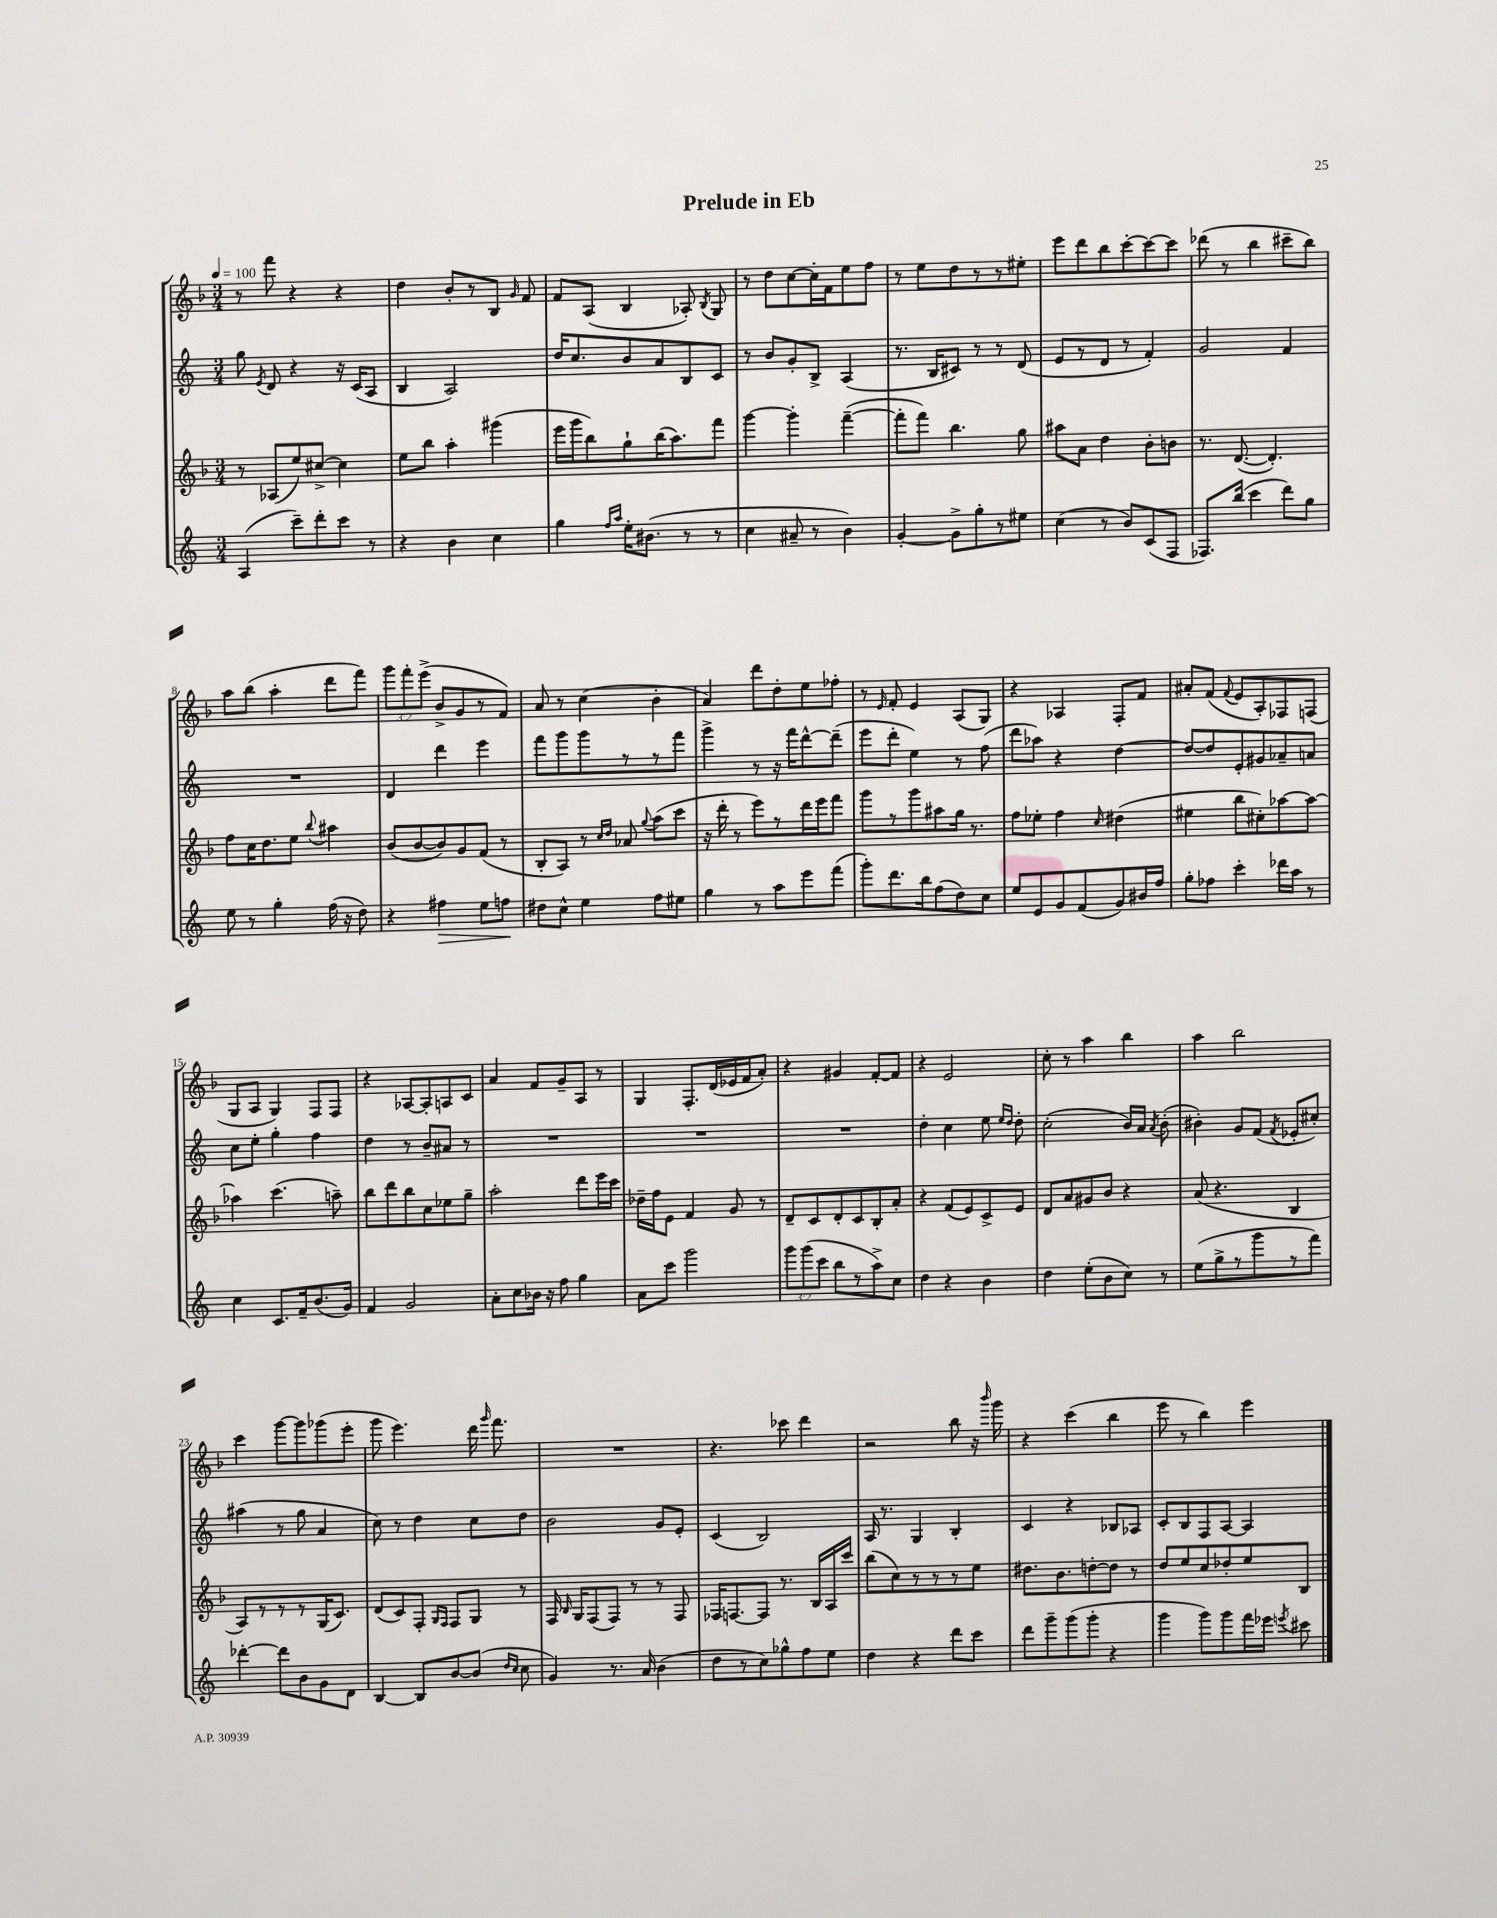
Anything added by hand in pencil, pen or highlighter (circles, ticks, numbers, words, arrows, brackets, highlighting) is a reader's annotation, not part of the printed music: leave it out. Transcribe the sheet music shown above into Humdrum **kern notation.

**kern	**dynam	**kern	**kern	**kern
*part4	*part4	*part3	*part2	*part1
*staff4	*staff4	*staff3	*staff2	*staff1
*clefG2	*	*clefG2	*clefG2	*clefG2
*k[]	*	*k[b-]	*k[]	*k[b-]
*M3/4	*	*M3/4	*M3/4	*M3/4
*MM100	*	*MM100	*MM100	*MM100
=1	=1	=1	=1	=1
(4A/	.	8r	8gg\	8r
.	.	.	8qe/	.
.	.	(8A-X/L	8d/	8fff\
8ccc~\L)	.	8ee/)	4r	4r
8ddd'\	.	[8cc#X^/J	.	.
8ccc\J	.	4cc#\]	16r	4r
.	.	.	(16c/KL	.
8r	.	.	8A/J	.
=2	=2	=2	=2	=2
4r	.	8ee\L	4B/	4dd\
.	.	8bb-\J	.	.
4b\	.	4aa'\	2A/)	8b-'/L
.	.	.	.	8r
4cc\	.	(4ggg#X\	.	8B-/J
.	.	.	.	16qqg/
.	.	.	.	8f/
=3	=3	=3	=3	=3
4gg\	.	16eee\LL	16dd/KL	8f/L
.	.	16ggg\J	8.cc/	.
.	.	8bb-\)	.	(8A/J
16qqff/LL	.	.	.	.
16qqaa/JJ	.	.	.	.
16ee'\KL	.	8gg`\	8b/	4B-/
(8.b#X\J	.	.	.	.
.	.	(16bb-\K	8a/	.
.	.	8.aa\)	.	.
8r	.	.	8B/	8A-X'/)
.	.	.	.	8qB-/
8r	.	8fff\J	8c/J	8G/
=4	=4	=4	=4	=4
4cc\	.	[4ggg\	8r	8r
.	.	.	8b/L	8dd\L
8a#X~/	.	4ggg'\]	8g'/	[8cc\
8r	.	.	8B^/J	16cc'\L]
.	.	.	.	16f\J
4b\)	.	([4fff~\	(4A/	8ee\
.	.	.	.	8ff\J
=5	=5	=5	=5	=5
[4g'/	.	8fff'\L]	8.r	8r
.	.	8fff\J)	.	8ee\L
.	.	.	16B/KL	.
8g^\L]	.	4.bb-\	8c#X/J)	8dd\
8gg'\	.	.	8r	8r
8r	.	.	8r	8r
8ee#X\J	.	8gg\	(8d/	8ee#X'\J
=6	=6	=6	=6	=6
(4cc\	.	8aa#X\L	8e/L	8eee\L
.	.	8a\J	8r	8ddd\
8r	.	4dd\	8d/J	8bb-\
8b/L)	.	.	8r	[8ccc'\
(8c/	.	8b-'\L	4f'/)	8ccc\_
8F/J	.	8bn\J	.	8ccc\J]
=7	=7	=7	=7	=7
8.F-X/L)	.	8.r	2g/	(8ddd-X\
.	.	.	.	8r
(16bb/Jk	.	([8.d/	.	.
4ccc\	.	.	.	4bb-\
.	.	4.d'/])	.	.
8ddd\L)	.	.	4f/	8ccc#X~\L
8gg\J	.	.	.	8bb-\J)
!!LO:LB:g=z
=8	=8	=8	=8	=8
8ee\	.	8ff\L	2.r	8aa\L
8r	.	16cc\K	.	(8bb-\J
.	.	8.dd\	.	.
4gg'\	.	.	.	4aa'\
.	.	8ee\J	.	.
.	.	8qqbb-/	.	.
(16ff\	.	4aa#X\	.	8ddd\L
16r	.	.	.	.
8dd\)	.	.	.	8fff\J)
=9	=9	=9	=9	=9
4r	.	(8b-/L	4d/	12ggg\L
.	.	.	.	12fff'\
.	.	[8b-/	.	.
.	.	.	.	(12eee^\J
!	!LO:HP:b	!	!	!
4ff#X\	>	8b-/])	4ddd\	8b-^/L
.	.	8g/	.	8g/
8ee\L	.	(8f/J	4eee\	8r
8ffn\J	.	8r	.	8f/J)
.	]	.	.	.
=10	=10	=10	=10	=10
8dd#X\L	.	8B-'/L	8fff\L	8a/
8cc^^\J	.	8A/J)	8ggg\	8r
4ee\	.	8r	8ggg\	(4cc\
.	.	16qqcc/LL	.	.
.	.	16qqdd/JJ	.	.
.	.	8a-X/	8r	.
.	.	8qqgg/	.	.
8ff\L	.	(8aa\L	8r	4b-'\
8ee#X\J	.	8ccc\J	8fff\J	.
=11	=11	=11	=11	=11
4gg\	.	16r	4ggg^\	4a/)
.	.	16ddd'\	.	.
.	.	8r	.	.
8r	.	8eee\L)	8r	8ddd\L
8aa\L	.	8r	16r	8dd'\
.	.	.	16fff\KL	.
8eee\	.	16ddd\L	[8ddd^^\	8ee\
.	.	16eee\J	.	.
(8fff\J	.	8fff\J	(8ddd~\J]	8ff-X'\J
=12	=12	=12	=12	=12
8ggg'\L)	.	8ggg\L	8eee\L	8r
.	.	.	.	16qqe/
8.ddd\	.	8r	8ddd'\J	8f'/
.	.	8ggg\	4ee\)	4e/
16bb\k	.	.	.	.
(8ff\	.	8aa#X\	.	.
8dd\)	.	16gg\Jk	8r	(8A/L
.	.	8.r	.	.
8cc\J	.	.	(8ff\	8G/J)
=13	=13	=13	=13	=13
8ee/L	.	8ff\L	8ddd\L	4r
8e/	.	8ee-X'\J	8aa-X\J)	.
8g/	.	4ff\	4r	4A-X/
(8f/	.	.	.	.
.	.	16qqcc/	.	.
8g/)	.	(4dd#X\	[4dd\	8F'/L
16b#X/L	.	.	.	8f/J
16ff/JJ	.	.	.	.
=14	=14	=14	=14	=14
8gg'\L	.	4ee#X\	8dd/L_	8a#X'/L
8ff-X\J	.	.	8dd/]	(8f/J
.	.	.	.	8qqf/
4ccc'\	.	8bb-\L	8e'/	8e/L
.	.	8cc#X'\)	8g#X/	8A'/)
16ddd-X\LL	.	[8aa-X\	8a-X~/	8F-X/
16aa\JJ	.	.	.	.
8r	.	8aa-\J_	8an/J	(8Fn/J
!!LO:LB:g=z
=15	=15	=15	=15	=15
4cc\	.	4aa-X\]	8cc\L	8G/L
.	.	.	8ee'\J	8A/J
8.c/L	.	(4.ccc\	4gg'\	4G/)
16f~/k	.	.	.	.
(8.b/	.	.	4ff\	8F/L
.	.	8aan~\)	.	8F/J
16g/Jk)	.	.	.	.
=16	=16	=16	=16	=16
4f/	.	8bb-\L	4dd\	4r
.	.	8ddd\	.	.
2g/	.	8bb-\	8r	[8A-X/L
.	.	8cc\	8b~/L	8A-'/]
.	.	8ee-X\	8a#X/J	8An/
.	.	8gg~\J	8r	8c/J
=17	=17	=17	=17	=17
8a'\L	.	2aa'\	2.r	4a/
8cc\	.	.	.	.
16b-X\Jk	.	.	.	8f/L
16r	.	.	.	.
8ff\	.	.	.	8g~/
4gg\	.	8ddd\L	.	8A/J
.	.	16eee\L	.	8r
.	.	16ccc\JJ	.	.
=18	=18	=18	=18	=18
8a\L	.	16dd-X~\LL	2.r	4G/
.	.	16ff\J	.	.
8ccc\J	.	8e\J	.	.
2ggg\	.	4f/	.	8.F'/L
.	.	.	.	(16d/L
.	.	8g/	.	16e-X/
.	.	.	.	16f/J
.	.	8r	.	8a'/J)
=19	=19	=19	=19	=19
12ggg\L	.	8d~/L	2.r	4r
(12ggg\	.	.	.	.
.	.	8c/	.	.
12ccc\J	.	.	.	.
8bb\L	.	8d'/	.	4g#X/
8r	.	8c/	.	.
8aa^\)	.	8B-'/	.	[8f'/L
8cc\J	.	8a'/J	.	8f/J]
=20	=20	=20	=20	=20
4dd\	.	4r	4dd'\	4r
4r	.	(8f/L	4cc\	2e/
.	.	8e/)	.	.
4b\	.	8c^/	8ee\	.
.	.	.	16qqee/LL	.
.	.	.	16qqdd/JJ	.
.	.	8e/J	8dd'\	.
=21	=21	=21	=21	=21
4dd\	.	8d/L	(2cc'\	8cc'\
.	.	8a/	.	8r
(8ee'\L	.	8g#X/	.	4aa\
8b\	.	8b-/J	.	.
8cc\J)	.	4r	16b/LL)	4bb-\
.	.	.	16a/JJ	.
.	.	.	8qa/	.
8r	.	.	(8b'\	.
=22	=22	=22	=22	=22
(8ee\L	.	(8a/	4b#X'\)	4aa\
8gg^\	.	4.r	.	.
8r	.	.	8g/L	2bb-\
8ggg\	.	.	(8f/J	.
.	.	.	8qf/	.
8r	.	4B-/	8e-X'/L	.
8fff\J)	.	.	8cc#X'/J)	.
!!LO:LB:g=z
=23	=23	=23	=23	=23
[4ddd-X'\	.	8A/L)	(4aa#X\	4ccc\
.	.	8r	.	.
8ddd-\L]	.	8r	8r	[8ggg\L
8b\	.	8r	8gg\	8ggg\]
8g\	.	(16G/K	4a/	(8ggg-X\
.	.	8.c/J)	.	.
8d\J	.	.	.	8eee'\J
=24	=24	=24	=24	=24
[4B/	.	(8d/L	8cc\)	8ggg\
.	.	8c/)	8r	4.eee\)
8B/L]	.	8F'/J	4dd\	.
.	.	16qqG/LL	.	.
.	.	16qqF/JJ	.	.
[8b/	.	8F/L	.	.
(8b/J]	.	8G/J	8cc\L	16ddd\
.	.	.	.	16qqggg/
.	.	.	.	8.fff\
16qqdd/LL	.	.	.	.
16qqcc/JJ	.	.	.	.
8cc\	.	8r	8dd\J	.
=25	=25	=25	=25	=25
4g/)	.	16F/	2b\	2.r
.	.	16qqB-/	.	.
.	.	16G/KL	.	.
.	.	(8F/	.	.
8.r	.	8F/J)	.	.
.	.	8r	.	.
16a/	.	.	.	.
(4b\	.	8r	8g/L	.
.	.	8F/	8e'/J	.
=26	=26	=26	=26	=26
8dd\L	.	16F-X/KL	(4c/	4.r
.	.	[8.Fn/	.	.
8r	.	.	.	.
8cc\)	.	8F/J]	2B/)	.
8gg-X^^\	.	8.r	.	8ccc-X\
8ff\	.	.	.	4ddd\
.	.	16B-/LL	.	.
8ee\J	.	16A/	.	.
.	.	16ccc/JJ	.	.
=27	=27	=27	=27	=27
4dd\	.	(8bb-\L	16A/	2r
.	.	.	8.r	.
.	.	8cc\)	.	.
4r	.	8r	4G/	.
.	.	8r	.	.
8ddd\L	.	8r	4B'/	8bb-\
8ccc\J	.	8ee\J	.	16r
.	.	.	.	16qqbbb-/
.	.	.	.	16ggg\
=28	=28	=28	=28	=28
8ddd\L	.	8.dd#X\L	4c/	4r
8ggg~\	.	.	.	.
.	.	8.b-\	.	.
(8ggg\	.	.	4r	(4ccc\
8ggg'\J	.	[8ddn'\	.	.
4r	.	8dd\J]	8B-X/L	4bb-\
.	.	8r	8A-X/J	.
=29	=29	=29	=29	=29
4ggg\	.	8dd/L	8c'/L	8eee\
.	.	8ee/	8B/	8r
8ggg\L)	.	8cc/	8F/	4bb-\)
8ggg\	.	8dd-X'/	[8A/J	.
16fff\L	.	8ee/	4A/]	4eee\
16eee-X\JJ	.	.	.	.
8qeeen/	.	.	.	.
8ccc#X\	.	8B-/J	.	.
==	==	==	==	==
*-	*-	*-	*-	*-
